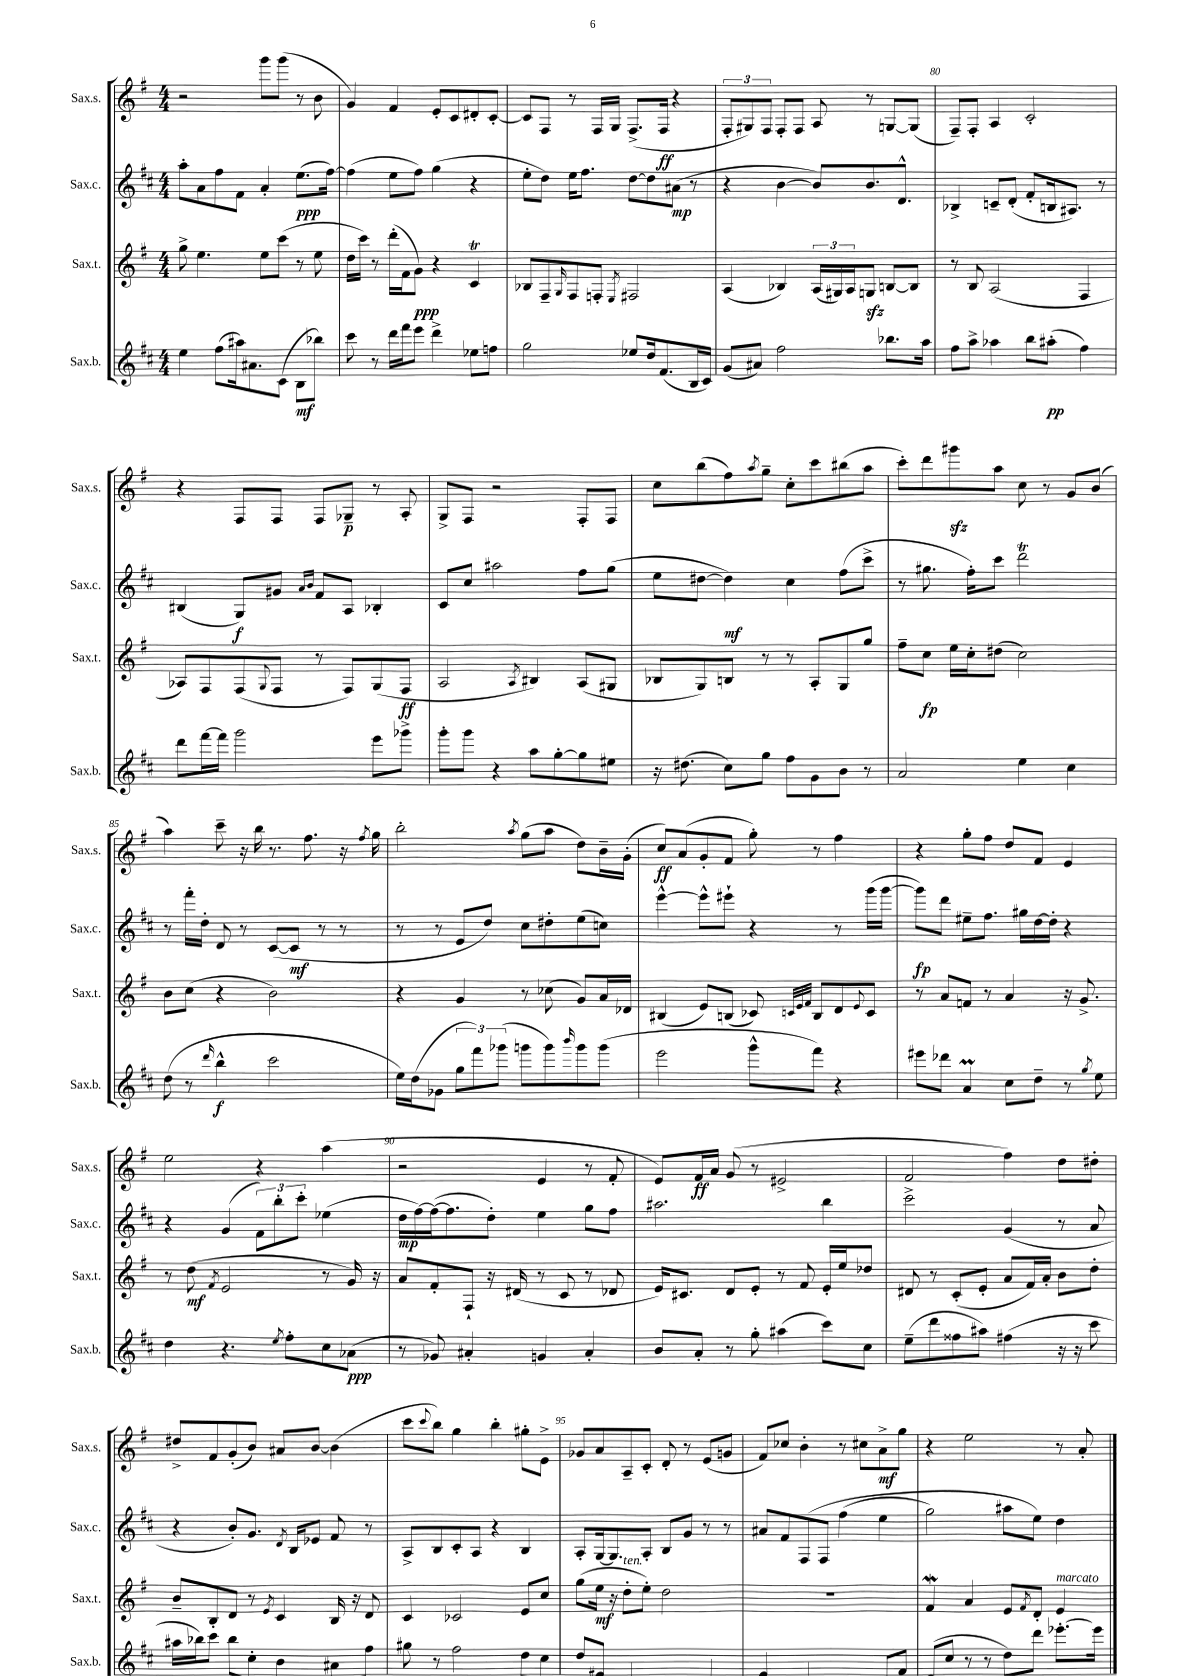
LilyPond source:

<<
\new StaffGroup <<
\new Staff = "s0" \with { instrumentName = "Sax.s." shortInstrumentName = "Sax.s." } {
    \clef treble \key g \major \numericTimeSignature \time 4/4
    r2 g'''8 g'''8( r8 b'8 |
    g'4) fis'4 e'8-. c'8 dis'8-. c'8~-. |
    c'8 fis8 r8 fis16 g16 fis8.->( fis16\ff r4 |
    \tuplet 3/2 { fis8-. gis8) fis8 } fis8-. fis8 a8 r8 g8~ g8( |
    fis8--) fis8-. a4 c'2-. |
    r4 fis8 fis8 fis8 ges8--\p r8 a8-. |
    g8-> fis8 r2 fis8-. fis8 |
    c''8 b''8( fis''8) \acciaccatura { a''8 } g''8-- c''8-. c'''8 bis''8( a''8 |
    c'''8-.) d'''8 gis'''8\sfz a''8 c''8 r8 g'8 b'8( |
    a''4) c'''8-- r16 b''16 r8. fis''8. r16 \acciaccatura { fis''8 } g''16 |
    b''2-. \acciaccatura { a''8 } g''8( a''8 d''8) b'16-- g'16-.( |
    c''8\ff) a'8( g'8-. fis'8 g''8-.) r8 fis''4 |
    r4 g''8-. fis''8 d''8 fis'8 e'4 |
    e''2 r4 a''4( |
    r2 e'4 r8 fis'8-. |
    e'8) fis'16\ff a'16 g'8( r8 eis'2-> |
    fis'2 fis''4) d''8 dis''8-. |
    dis''8-> fis'8 g'8-.( b'8) ais'8 b'8~ b'4( |
    c'''8 \appoggiatura { c'''8 } b''8) g''4 b''4-. gis''8-. e'8-> |
    ges'8 a'8 a8-- c'8-. d'8-. r8 e'8( g'8 |
    fis'8) ces''8 b'4-. r8 cis''8 a'8->\mf g''8 |
    r4 e''2 r8 a'8-. \bar "|." |
}
\new Staff = "s1" \with { instrumentName = "Sax.c." shortInstrumentName = "Sax.c." } {
    \clef treble \key d \major \numericTimeSignature \time 4/4
    a''8-. a'8 fis''8 fis'8 a'4-. e''8.\ppp( fis''16~) |
    fis''4( e''8 fis''8) g''4( r4 |
    e''8-. d''8) e''16 fis''8. d''8~ d''8 ais'8\mp( r8 |
    r4 b'4~ b'8) b'8. d'8.-^ |
    bes4-> c'8-- d'8-.( fis'8-. b16 ais8.) r8 |
    bis4( g8\f) gis'8 \grace { a'16 b'16 } fis'8 a8 bes4-. |
    cis'8 cis''8 ais''2 fis''8 g''8( |
    e''8 dis''8~ dis''4\mf) cis''4 fis''8( cis'''8-> |
    r8 gis''8. fis''16-.) cis'''8 d'''2\trill |
    r8 fis'''16-. d''16-. d'8 r8 cis'8~( cis'8\mf r8 r8 |
    r8 r8 e'8 d''8) cis''8 dis''8-. e''8( c''8) |
    e'''4~-^ e'''8-^ eis'''8-! r4 r8 g'''16( g'''16~ |
    g'''8\fp) d'''8 eis''8-- fis''8. gis''16 d''16~ d''16-. r4 |
    r4 g'4( \tuplet 3/2 { fis'8) b''8-. cis'''8-. } ees''4( |
    d''16\mp fis''16~) fis''16~( fis''8. d''8-.) e''4 g''8 fis''8 |
    ais''2. b''4 |
    cis'''2-> g'4( r8 a'8 |
    r4 b'8-.) g'8. \acciaccatura { d'8 } b16 ees'8 fis'8 r8 |
    a8-> b8 cis'8-. a8 r4 b4 |
    a8-. g16~ g8. a8-. b8 g'8 r8 r8 |
    ais'8 fis'8 fis8\( fis8 fis''4( e''4 |
    g''2) ais''8 e''8\) d''4 \bar "|." |
}
\new Staff = "s2" \with { instrumentName = "Sax.t." shortInstrumentName = "Sax.t." } {
    \clef treble \key g \major \numericTimeSignature \time 4/4
    g''8-> e''4. e''8 c'''8( r8 e''8 |
    d''16 c'''16) r8 d'''16-.( fis'16 g'8\ppp) r4 c'4\trill |
    bes8 fis8-- \grace { g16 } fis8 f8-. \acciaccatura { e8 } fis2 |
    a4( bes4) \tuplet 3/2 { a16( gis16) a16 } g8\sfz b8~ b8 |
    r8 b8 a2( fis4 |
    aes8) fis8 fis8( \appoggiatura { g8 } fis8 r8 fis8) g8( fis8\ff |
    a2 \acciaccatura { a8 } bis4) a8( gis8 |
    bes8 g8) b8 r8 r8 a8-. g8 g''8 |
    fis''8-- c''8\fp e''16 c''16-. dis''8( c''2) |
    b'8 c''8( r4 b'2) |
    r4 g'4 r8 ces''8( g'8) a'16 des'16 |
    bis4( e'8) b8( ces'8) \grace { c'32 e'32 fis'32 } b8 d'8 \appoggiatura { e'8 } c'8 |
    r8 a'8 f'8 r8 a'4 r16 g'8.-> |
    r8 d''8\mf( \acciaccatura { fis'8 } e'2 r8 g'16) r16 |
    a'8 fis'8-. fis8-! r16 dis'16( r8 c'8 r8 des'8 |
    e'16) cis'8. d'8 e'8-. r8 fis'8 e'16-. e''16 des''8 |
    dis'8 r8 c'8-.( e'8-. a'8 fis'16) a'16-. b'8 d''8-. |
    b'8-- b8-. d'8 r8 \acciaccatura { e'8 } c'4 b16 r16 d'8 |
    c'4 ces'2 e'8 c''8 |
    g''8( e''16\mf r16 d''8-.^\markup { \italic "ten." } e''8-.) d''2 |
    R1 |
    fis'4\mordent a'4 e'8 \acciaccatura { fis'8 } d'8-. e'4^\markup { \italic "marcato" } \bar "|." |
}
\new Staff = "s3" \with { instrumentName = "Sax.b." shortInstrumentName = "Sax.b." } {
    \clef treble \key d \major \numericTimeSignature \time 4/4
    e''4 fis''8( ais''16) ais'8. cis'8( b8\mf bes''8) |
    cis'''8 r8 d'''16 fis'''16 e'''8 d'''4-> ees''8 f''8 |
    g''2 ees''8 d''16 fis'8.( b16 cis'16) |
    g'8( ais'8) fis''2 bes''8. a''16 |
    fis''8 a''8-> aes''4 b''8 ais''8-.\pp( fis''4) |
    d'''8 fis'''16~ fis'''16 g'''2 e'''8 ges'''8-> |
    g'''8-. g'''8 r4 a''8 g''8~-. g''8 eis''8 |
    r16 dis''8.( cis''8) g''8 fis''8 g'8 b'8 r8 |
    a'2 e''4 cis''4 |
    d''8( r8 \grace { d'''16 } b''4-^\f cis'''2 |
    e''16) d''16( ges'8 \tuplet 3/2 { g''8 fis'''8) ges'''8( } g'''8 g'''8) \grace { b'''16 } g'''8 g'''8( |
    e'''2 g'''8-^ fis'''8) r4 |
    eis'''8 des'''8 a'4\prall cis''8 d''8-- r8 \acciaccatura { g''8 } e''8 |
    d''4 r4. \acciaccatura { e''8 } fis''8-. cis''8 aes'8\ppp( |
    r8 ges'8) ais'4-. g'4 ais'4-. |
    b'8 a'8-. r8 g''8-. ais''4( cis'''8) cis''8 |
    e''8--( d'''8 fisis''8 ais''8) fis''4( r16 r16 cis'''8 |
    ais''16 bes''16) cis'''8 bes''8 cis''8-. b'4 ais'8 fis''8\sfz |
    gis''8 r8 fis''2 d''8 cis''8 |
    d''8 eis'8 b2 cis'4-- |
    e'4 f2 fis8 fis'8 |
    d'8( cis''8 r8 r8 d''8) d'''8 ees'''8.~-. ees'''16 \bar "|." |
}
>>
>>
\layout { \context { \Score currentBarNumber = #76 \override BarNumber.break-visibility = ##(#f #t #t) barNumberVisibility = #(every-nth-bar-number-visible 5) } }
